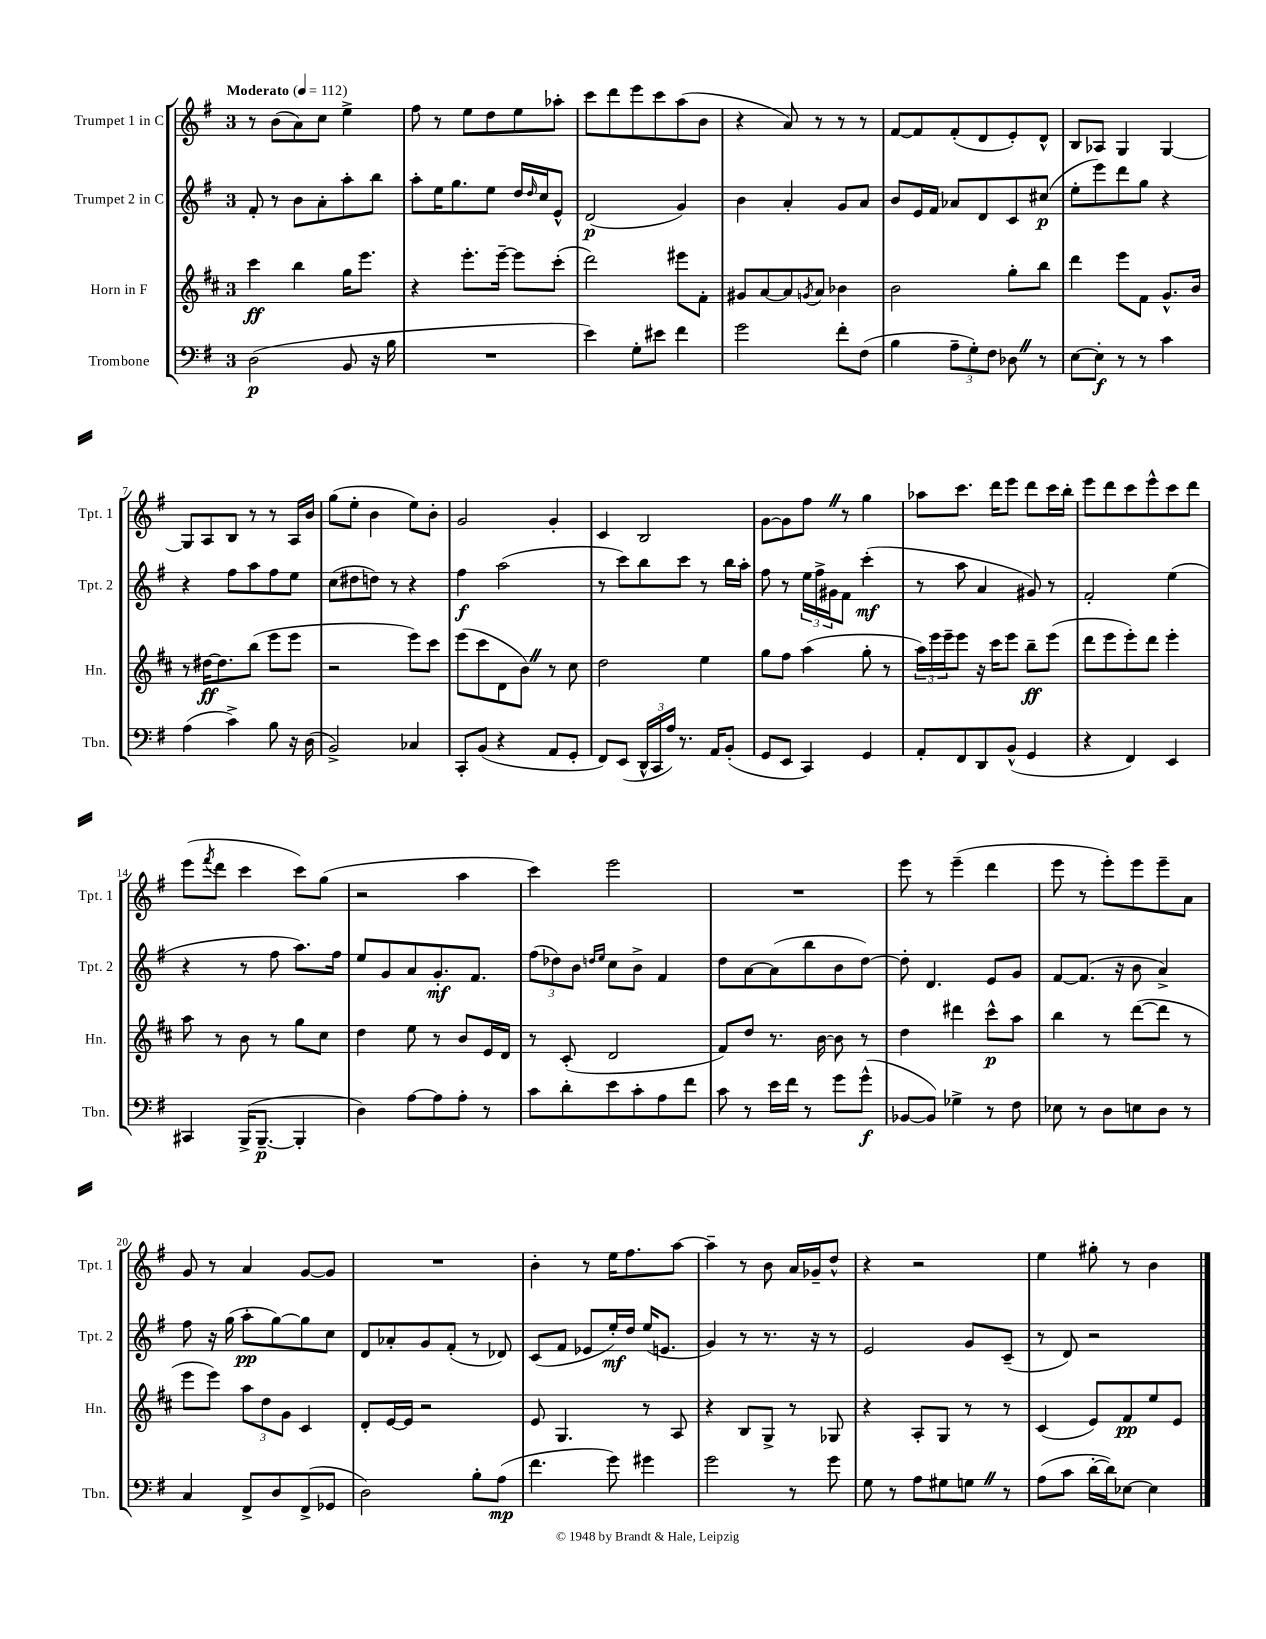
<<
\new StaffGroup <<
\new Staff = "s0" \with { instrumentName = "Trumpet 1 in C" shortInstrumentName = "Tpt. 1" } {
    \clef treble \key g \major \once \override Staff.TimeSignature.style = #'single-digit \time 3/4 \tempo "Moderato" 4 = 112
    r8 b'8( a'8) c''8 e''4-> |
    fis''8 r8 e''8 d''8 e''8 aes''8-. |
    c'''8 d'''8 e'''8 c'''8 a''8( b'8 |
    r4 a'8) r8 r8 r8 |
    fis'8~ fis'8 fis'8-.( d'8 e'8-.) d'8-^ |
    b8 aes8 g4 g4~ |
    g8 a8 b8 r8 r8 a16 b'16 |
    g''8( e''8-. b'4 e''8) b'8-. |
    g'2 g'4-. |
    c'4 b2 |
    g'8~ g'8 fis''8 \once \override BreathingSign.text = \markup { \musicglyph "scripts.caesura.straight" } \breathe r8 g''4 |
    aes''8 c'''8. d'''16 e'''8 d'''8 c'''16 b''16-. |
    e'''8 d'''8 c'''8 e'''8-^ c'''8 d'''8 |
    e'''8( \acciaccatura { fis'''8 } d'''8 c'''4 c'''8) g''8( |
    r2 a''4 |
    c'''4) e'''2 |
    R2. |
    e'''8 r8 e'''4--( d'''4 |
    e'''8 r8 e'''8-.) e'''8 e'''8-- a'8 |
    g'8 r8 a'4 g'8~ g'8 |
    R2. |
    b'4-. r8 e''16 fis''8. a''8~ |
    a''4-- r8 b'8 a'16 ges'16-- d''8-^ |
    r4 r2 |
    e''4 gis''8-. r8 b'4 \bar "|." |
}
\new Staff = "s1" \with { instrumentName = "Trumpet 2 in C" shortInstrumentName = "Tpt. 2" } {
    \clef treble \key g \major \once \override Staff.TimeSignature.style = #'single-digit \time 3/4
    fis'8-. r8 b'8 a'8-. a''8-. b''8 |
    a''8-. e''16 g''8. e''8 d''16 \grace { d''16 } c''16 e'8-^ |
    d'2\p( g'4) |
    b'4 a'4-. g'8 a'8 |
    b'8 e'16 fis'16 aes'8 d'8 c'8 cis''8\p( |
    e''8-. e'''8) d'''8 g''8 r4 |
    r4 fis''8 a''8 fis''8 e''8 |
    c''8( dis''8 d''8) r8 r4 |
    fis''4\f a''2( |
    r8 c'''8) b''8 c'''8 r8 b''16 a''16-. |
    fis''8 r8 \tuplet 3/2 { e''16 fis''16-> gis'16 } fis'8 c'''4-.\mf( |
    r8 a''8 a'4 gis'8) r8 |
    fis'2-. e''4( |
    r4 r8 fis''8 a''8.) fis''16 |
    e''8 g'8 a'8 g'8.-.\mf fis'8. |
    \tuplet 3/2 { fis''8( des''8) b'8 } \grace { d''16 e''16 } c''8 b'8-> fis'4 |
    d''8 a'8~ a'8( b''8 b'8 d''8~) |
    d''8-. d'4. e'8 g'8 |
    fis'8~ fis'8.( r16 b'8 a'4->) |
    fis''8 r16 g''16( a''8-.\pp g''8~) g''8 c''8 |
    d'8 aes'8-. g'8 fis'8-.( r8 des'8) |
    c'8( fis'8 ees'8 e''16-.\mf) d''16 e''16( e'8. |
    g'4) r8 r8. r16 r8 |
    e'2 g'8 c'8--( |
    r8 d'8) r2 \bar "|." |
}
\new Staff = "s2" \with { instrumentName = "Horn in F" shortInstrumentName = "Hn." } {
    \clef treble \key d \major \once \override Staff.TimeSignature.style = #'single-digit \time 3/4
    cis'''4\ff b''4 g''16 e'''8. |
    r4 e'''8.-. e'''16~-- e'''8 cis'''8-.( |
    d'''2) eis'''8 fis'8-. |
    gis'8 a'8~ a'8 \acciaccatura { g'8 } a'8 bes'4 |
    b'2 g''8-. b''8 |
    d'''4 e'''8 fis'8 g'8.-^ b'16 |
    r8 dis''16~\ff dis''8. b''8( e'''8 e'''8 |
    r2 e'''8) cis'''8 |
    e'''8( cis'''8 d'8 b'8) \once \override BreathingSign.text = \markup { \musicglyph "scripts.caesura.straight" } \breathe r8 cis''8 |
    d''2 e''4 |
    g''8 fis''8 a''4( g''8-. r8 |
    \tuplet 3/2 { a''16) e'''16 e'''16-- } e'''8 r16 cis'''16 e'''8 b''8--\ff e'''8( |
    d'''8 e'''8 e'''8-.) d'''8 e'''4-. |
    a''8 r8 b'8 r8 g''8 cis''8 |
    d''4 e''8 r8 b'8 e'16 d'16 |
    r8 cis'8-.( d'2 |
    fis'8) d''8 r8. b'16~ b'8 r8 |
    d''4 dis'''4 cis'''8-^\p a''8 |
    b''4 r8 d'''8~( d'''8 r8 |
    e'''8 e'''8) \tuplet 3/2 { a''8 d''8 g'8 } cis'4 |
    d'8-. e'16~ e'16 r2 |
    e'8 g4. r8 a8 |
    r4 b8 g8-> r8 ges8 |
    r4 a8-. g8 r8 r8 |
    cis'4( e'8) fis'8\pp e''8 e'8 \bar "|." |
}
\new Staff = "s3" \with { instrumentName = "Trombone" shortInstrumentName = "Tbn." } {
    \clef bass \key g \major \once \override Staff.TimeSignature.style = #'single-digit \time 3/4
    d2\p( b,8 r16 b16 |
    R2. |
    e'4) g8-. eis'8 fis'4 |
    g'2 fis'8-. fis8( |
    b4 \tuplet 3/2 { a8-- g8-.) fis8 } des8 \once \override BreathingSign.text = \markup { \musicglyph "scripts.caesura.straight" } \breathe r8 |
    e8~ e8-.\f r8 r8 c'4 |
    a4( c'4->) b8 r16 d16( |
    b,2->) ces4 |
    c,8-. b,8( r4 a,8 g,8-. |
    fis,8) e,8( \tuplet 3/2 { d,16-^ c,16 a16) } r8. a,16 b,8-.( |
    g,8 e,8 c,4) g,4 |
    a,8-. fis,8 d,8 b,8-^( g,4 |
    r4 fis,4) e,4 |
    cis,4 b,,16->( b,,8.~--\p b,,4-. |
    d4) a8~ a8 a8-. r8 |
    c'8 d'8-. e'8 c'8-. a8 fis'8 |
    c'8 r8 e'16 fis'16 r8 g'8 g'8-^\f( |
    bes,8~ bes,8) ges4-> r8 fis8 |
    ees8 r8 d8 e8 d8 r8 |
    c4 fis,8-> d8 fis,8->( ges,8 |
    d2) b8-. a8\mp( |
    fis'4. g'8) gis'4 |
    g'2 r8 g'8 |
    g8 r8 a8 gis8 g8 \once \override BreathingSign.text = \markup { \musicglyph "scripts.caesura.straight" } \breathe r8 |
    a8( c'8 d'16~-. d'16) ees8~ ees4 \bar "|." |
}
>>
>>
